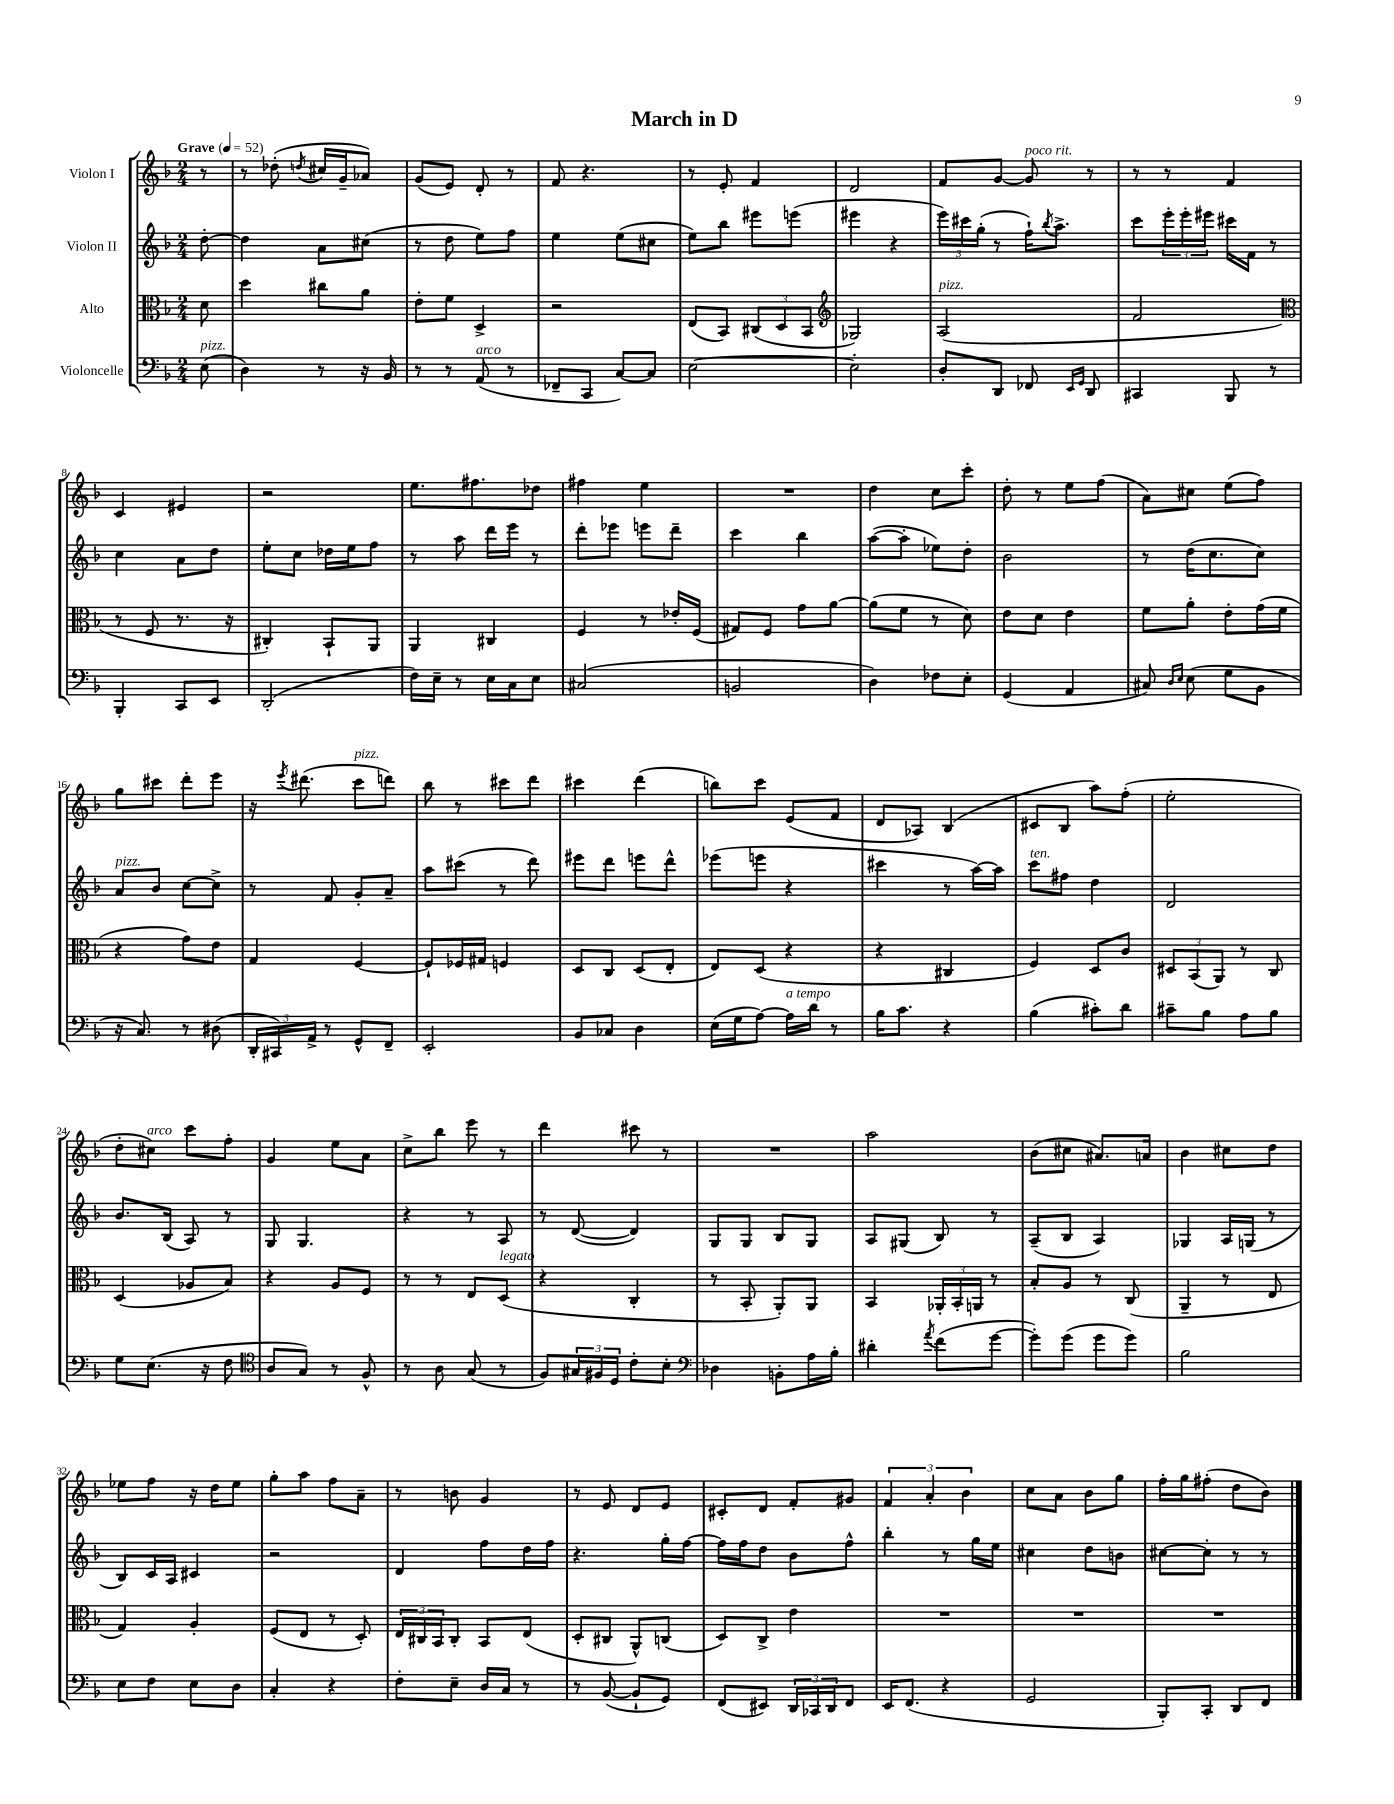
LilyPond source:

\header { title = "March in D" }
<<
\new StaffGroup <<
\new Staff = "s0" \with { instrumentName = "Violon I" } {
    \clef treble \key f \major \numericTimeSignature \time 2/4 \partial 8 \tempo "Grave" 4 = 52
    r8 |
    r8 des''8-.( \acciaccatura { d''8 } cis''16 g'16-- aes'8) |
    g'8( e'8) d'8-. r8 |
    f'8 r4. |
    r8 e'8-. f'4 |
    d'2 |
    f'8 g'8~ g'8^\markup { \italic "poco rit." } r8 |
    r8 r8 f'4 |
    c'4 eis'4 |
    r2 |
    e''8. fis''8. des''8 |
    fis''4 e''4 |
    R2 |
    d''4 c''8 c'''8-. |
    d''8-. r8 e''8 f''8( |
    a'8) cis''8 e''8( f''8) |
    g''8 cis'''8 d'''8-. e'''8 |
    r16 \acciaccatura { e'''8 } dis'''8.( c'''8^\markup { \italic "pizz." } d'''8) |
    bes''8 r8 cis'''8 d'''8 |
    cis'''4 d'''4( |
    b''8) c'''8 e'8( f'8 |
    d'8 aes8) bes4( |
    cis'8 bes8 a''8) f''8-.( |
    e''2-. |
    d''8-. cis''8^\markup { \italic "arco" }) c'''8 f''8-. |
    g'4 e''8 a'8 |
    c''8-> bes''8 e'''8 r8 |
    d'''4 cis'''8 r8 |
    R2 |
    a''2 |
    bes'8( cis''8 ais'8.) a'16 |
    bes'4 cis''8 d''8 |
    ees''8 f''8 r16 d''16 ees''8 |
    g''8-. a''8 f''8 a'8-- |
    r8 b'8 g'4 |
    r8 e'8 d'8 e'8 |
    cis'8-. d'8 f'8-. gis'8 |
    \tuplet 3/2 { f'4 a'4-. bes'4 } |
    c''8 a'8 bes'8 g''8 |
    f''16-. g''16 fis''8-.( d''8 bes'8) \bar "|." |
}
\new Staff = "s1" \with { instrumentName = "Violon II" } {
    \clef treble \key f \major \numericTimeSignature \time 2/4 \partial 8
    d''8~-. |
    d''4 a'8 cis''8( |
    r8 d''8 e''8) f''8 |
    e''4 e''8( cis''8 |
    e''8) bes''8 eis'''8 e'''8( |
    eis'''4 r4 |
    \tuplet 3/2 { e'''16) cis'''16 g''16-.( } r8 f''16-!) \acciaccatura { bes''8 } a''8.-> |
    c'''8 \tuplet 3/2 { e'''16-. e'''16-. eis'''16 } cis'''16 f'16 r8 |
    c''4 a'8 d''8 |
    e''8-. c''8 des''16 e''16 f''8 |
    r8 a''8 d'''16 e'''16 r8 |
    d'''8-. ees'''8 e'''8 d'''8-- |
    c'''4 bes''4 |
    a''8~( a''8-. ees''8) d''8-. |
    bes'2 |
    r8 d''16( c''8. c''8) |
    a'8^\markup { \italic "pizz." } bes'8 c''8~ c''8-> |
    r8 f'8 g'8-. a'8-- |
    a''8 cis'''8( r8 d'''8) |
    eis'''8 d'''8 e'''8 d'''8-^ |
    ees'''8( e'''8 r4 |
    cis'''4 r8 a''16~) a''16 |
    c'''8^\markup { \italic "ten." } fis''8 d''4 |
    d'2 |
    bes'8. bes16( a8) r8 |
    g8 g4. |
    r4 r8 a8 |
    r8 d'8~( d'4) |
    g8 g8 bes8 g8 |
    a8 gis8( bes8) r8 |
    a8--( bes8 a4) |
    ges4 a16 g16( r8 |
    bes8) c'16 a16 cis'4 |
    r2 |
    d'4 f''8 d''16 f''16 |
    r4. g''16-. f''16~ |
    f''16 f''16 d''8 bes'8 f''8-^ |
    bes''4-. r8 g''16 e''16 |
    cis''4 d''8 b'8 |
    cis''8~ cis''8-. r8 r8 \bar "|." |
}
\new Staff = "s2" \with { instrumentName = "Alto" } {
    \clef alto \key f \major \numericTimeSignature \time 2/4 \partial 8
    d'8 |
    d''4 cis''8 a'8 |
    e'8-. f'8 d4-> |
    r2 |
    e8( bes,8) \tuplet 3/2 { cis8( d8 bes,8 } |
    \clef treble ges2) |
    a2^\markup { \italic "pizz." }( |
    f'2 |
    \clef alto r8 f8 r8. r16 |
    cis4-.) bes,8-! a,8 |
    a,4 cis4 |
    f4 r8 ees'16-. f16( |
    gis8) f8 g'8 a'8~ |
    a'8( f'8 r8 d'8) |
    e'8 d'8 e'4 |
    f'8 a'8-. e'8-. g'16( f'16 |
    r4 g'8) e'8 |
    g4 f4~ |
    f8-! fes16 gis16 f4 |
    d8 c8 d8( e8-. |
    e8) d8( r4 |
    r4 cis4 |
    f4) d8 c'8 |
    \tuplet 3/2 { dis8 bes,8( a,8) } r8 c8 |
    d4( aes8 bes8) |
    r4 a8 f8 |
    r8 r8 e8 d8^\markup { \italic "legato" }( |
    r4 c4-. |
    r8 bes,8-. a,8-.) a,8 |
    bes,4 \tuplet 3/2 { aes,16-. bes,16-. a,16 } r8 |
    bes8-. a8 r8 c8( |
    a,4-- r8 e8 |
    g4) a4-. |
    f8( e8 r8 d8-.) |
    \tuplet 3/2 { e16 cis16 bes,16 } cis8-. bes,8 e8( |
    d8-. cis8 a,8-^) c8( |
    d8) c8-> e'4 |
    R2 |
    R2 |
    R2 \bar "|." |
}
\new Staff = "s3" \with { instrumentName = "Violoncelle" } {
    \clef bass \key f \major \numericTimeSignature \time 2/4 \partial 8
    e8^\markup { \italic "pizz." }( |
    d4) r8 r16 bes,16 |
    r8 r8 a,8^\markup { \italic "arco" }( r8 |
    fes,8-- c,8 c8~) c8 |
    e2~ |
    e2-. |
    d8-. d,8 fes,8 \grace { e,16 g,16 } d,8 |
    cis,4 bes,,8 r8 |
    bes,,4-. c,8 e,8 |
    d,2-.( |
    f16) e16-- r8 e16 c16 e8 |
    cis2( |
    b,2 |
    d4) fes8 e8-. |
    g,4( a,4 |
    cis8) \grace { d16 e16 } e8( g8 bes,8 |
    r16 c8.) r8 dis8( |
    \tuplet 3/2 { d,16-. cis,16) a,16-> } r8 g,8-^ f,8-- |
    e,2-. |
    bes,8 ces8 d4 |
    e16( g16 a8~) a16^\markup { \italic "a tempo" } d'16 r8 |
    bes16 c'8. r4 |
    bes4( cis'8-.) d'8 |
    cis'8-- bes8 a8 bes8 |
    g8 e8.( r16 f8 |
    \clef tenor a8 g8) r8 f8-^ |
    r8 a8 g8( r8 |
    f8) \tuplet 3/2 { gis16 fis16 d16 } c'8-. bes8-. |
    \clef bass des4 b,8-. a16 bes16-. |
    dis'4-. \acciaccatura { a'8 } f'8( g'8~ |
    g'8-.) g'8( g'8 g'8) |
    bes2 |
    e8 f8 e8 d8 |
    c4-. r4 |
    f8-. e8-- d16 c16 r8 |
    r8 bes,8~( bes,8-! g,8) |
    f,8( eis,8) \tuplet 3/2 { d,16 ces,16 d,16 } f,8 |
    e,16 f,8.( r4 |
    g,2 |
    bes,,8-.) c,8-. d,8 f,8 \bar "|." |
}
>>
>>
